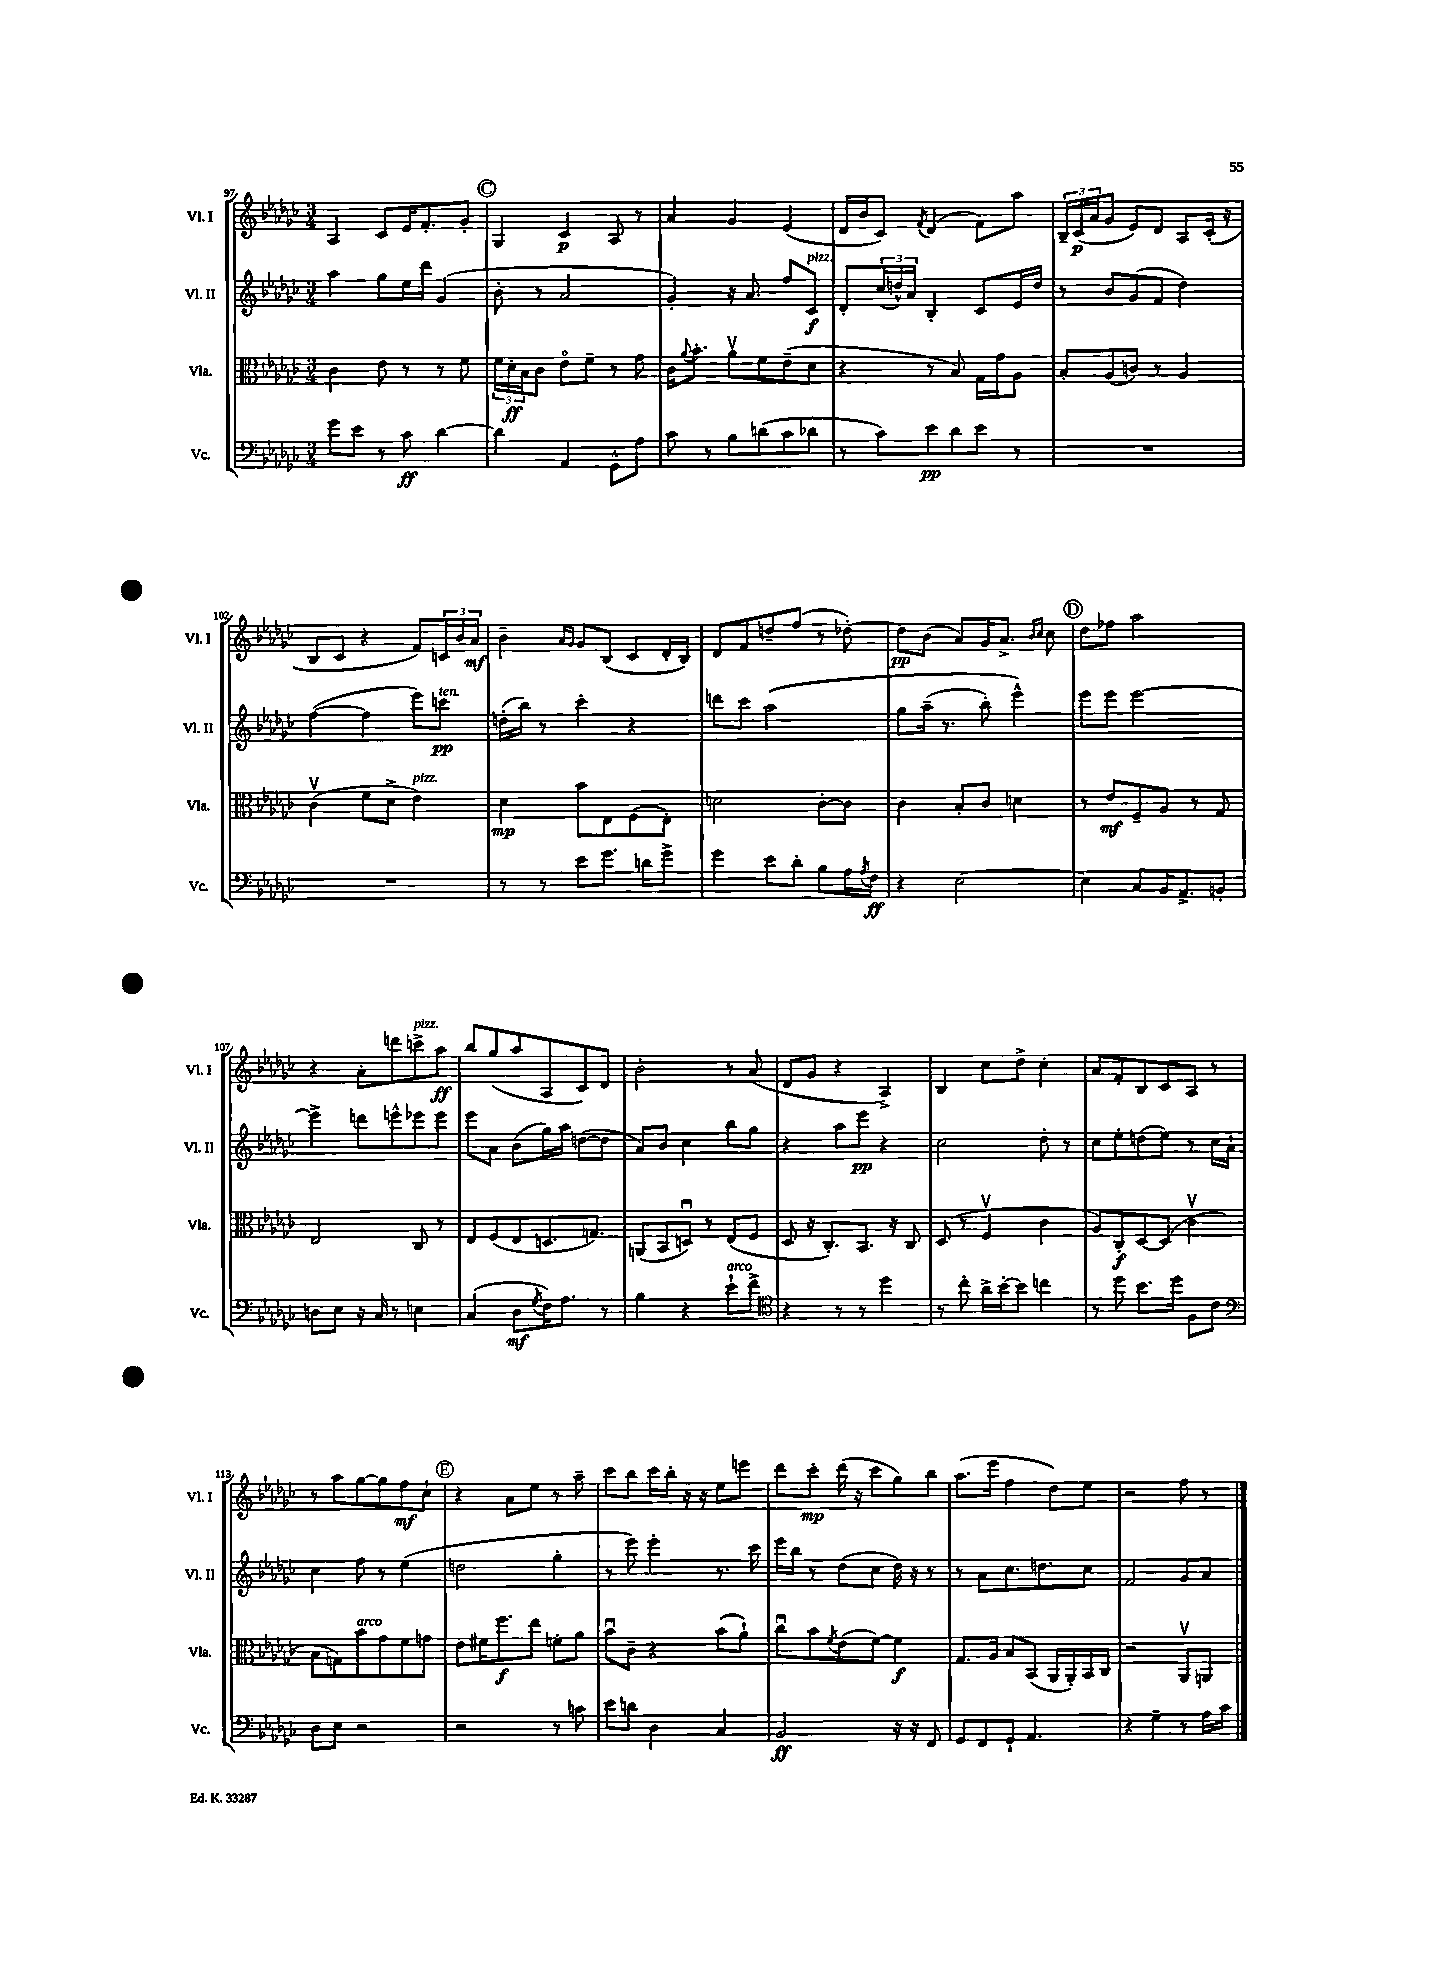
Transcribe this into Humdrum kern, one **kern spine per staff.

**kern	**kern	**kern	**kern
*staff4	*staff3	*staff2	*staff1
*clefF4	*clefC3	*clefG2	*clefG2
*k[b-e-a-d-g-c-]	*k[b-e-a-d-g-c-]	*k[b-e-a-d-g-c-]	*k[b-e-a-d-g-c-]
*M3/4	*M3/4	*M3/4	*M3/4
8g-	4c-	4aa-	4A-
8e-	.	.	.
8r	8e-	8gg-	8c-
8c-	8r	16ee-	16e-
.	.	16ddd-	8.f'
[4d-	8r	(4g-	.
.	8f	.	8g-'
=	=	=	=
4d-]	24f	8b-'	4G-
.	24d-'	.	.
.	24B-	.	.
.	8c-	8r	.
4AA-	8e-o	2a-	4c-
.	8f~	.	.
8GG-^^	8r	.	8A-
8A-	8g-	.	8r
=	=	=	=
8c-	16c-	4g-')	4a-
.	8qqa-	.	.
.	8.b-'	.	.
8r	.	.	.
8B-	8a-v	16r	4g-
.	.	8.a-	.
(8d	8f	.	.
8c-	(8e-~	8ff	(4e-
8d-	8d-	8c-	.
=	=	=	=
8r	4r	8d-'	16d-
.	.	.	16b-
8c-)	.	(24cc-	8c-)
.	.	24dd^^)	.
.	.	24a-	.
.	.	.	8qf
8e-	8r	4B-'	(4d-
8d-	8B-)	.	.
8e-	16G-	8c-	8f)
.	16g-	.	.
8r	8A-	16e-	8aa-
.	.	16dd	.
=	=	=	=
2.r	8B-'	8r	24B-~
.	.	.	(24c-
.	.	.	24a-
.	(8A-	8b-	8g-
.	8c)	(8g-	8e-)
.	8r	8f	8d-
.	4A-	4dd-)	8A-
.	.	.	(16c-'
.	.	.	16r
=	=	=	=
2.r	(4c-v	([4ff	8B-
.	.	.	8c-
.	8f	4ff]	4r
.	8d-^	.	.
.	4e-)	8eee-)	8f)
.	.	8ccc	24c
.	.	.	24b-
.	.	.	24a-
=	=	=	=
8r	4d-	(16dd'	4b-~
.	.	16bb-)	.
8r	.	8r	.
.	.	.	16qqa-
.	.	.	16qqg-
8e-	8b-	4ccc-'	8g-
8.g-	8E-	.	(8B-
.	(8F	4r	8c-
16d	.	.	.
8g-^	8E-')	.	16d-'
.	.	.	16B-)
=	=	=	=
4g-	2d	8ddd	8d-
.	.	8ccc-	8f
8e-	.	&(2aa-	8dd~
8d-'	.	.	(8ff
8B-	[8c-'	.	8r
16A-	8c-]	.	[8dd-')
8qA-	.	.	.
16F	.	.	.
=	=	=	=
4r	4c-	8gg-	8dd-]
.	.	(16aa-~	(8b-
.	.	8.r	.
[2E-	8B-'	.	8a-)
.	8c-	8bb-')	16g-
.	.	.	8.a-^
.	4d	4eee-^^&)	.
.	.	.	16qqb-
.	.	.	16qqcc-
.	.	.	8cc-
=	=	=	=
4E-]	8r	8eee-	8dd-
.	8e-	8eee-	8ff-
8C-	8F~	[2eee-	2aa-
16BB-	8A-	.	.
8.AA-^	.	.	.
.	8r	.	.
8BB'	8G-	.	.
=	=	=	=
8D	2E-	4eee-^]	4r
8E-	.	.	.
16r	.	8ddd	8a-'
16C-	.	.	.
8r	.	8eee^^	8ddd
4E	8C-	8eee-	8ccc^
.	8r	8eee-	8aa-
=	=	=	=
(4C-	8E-	8eee-	8bb-
.	(8F	8a-	(8gg-
8D-	8E-	(8b-	8aa-
8qG-	.	.	.
16F)	8.D	16gg-)	8A-
8.A-	.	16aa-	.
.	.	([8dd	8c-)
.	8.G)	.	.
8r	.	8dd]	8d-
=	=	=	=
4B-	(8AA	8a-)	2b-'
.	8BB-	8b-	.
4r	8Du)	4cc-	.
.	8r	.	.
8e-`	(8E-	8bb-	8r
8f^	8F	8gg-	(8a-
=	=	=	=
*clefC4	*	*	*
4r	8D-	4r	8d-
.	16r	.	8g-
.	8.C-')	.	.
8r	.	8aa-	4r
8r	8.BB-	8eee-	.
4dd-	.	4r	4A-^)
.	16r	.	.
.	8C-	.	.
=	=	=	=
8r	(8D-	2cc-	4B-
8cc-'	8r	.	.
16a-^	4Fv	.	8cc-
[16b-'	.	.	.
8b-]	.	.	8dd-^
4cc	4c-	8dd-'	4cc-'
.	.	8r	.
=	=	=	=
8r	8A-)	8cc-	8a-
8dd-	8C-'	8ee-'	8f'
8.b-	[8D-	(8dd	8B-
.	(8D-]	8ee-)	8c-
16dd-	.	.	.
8F	4c-v	8r	8A-
8c-	.	16cc-	8r
.	.	16a-`	.
=	=	=	=
*clefF4	*	*	*
8D-	8B-	4cc-	8r
8E-	8G)	.	8aa-
2r	8b-	8ff	[8gg-
.	8g-	8r	8gg-]
.	8f	(4ee-	8ff
.	8g	.	8cc-`
=	=	=	=
2r	8e-	2dd	4r
.	16f#	.	.
.	8.ff	.	.
.	.	.	8a-
.	8ee-	.	8ee-
8r	8f'	4gg-'	8r
8c	8a-	.	8aa-~
=	=	=	=
8e-	8b-u	8r	8ccc-
8d	8c-~	8eee-)	8bb-
4D-	4r	4eee-'	16ccc-
.	.	.	16bb-'
.	.	.	16r
.	.	.	16r
4C-	(8b-	8.r	8ee-
.	8a-`)	.	8eee
.	.	16ccc-	.
=	=	=	=
2BB-	8cc-u	16eee-	8ddd-
.	.	16bb-	.
.	8b-	8r	8ccc-'
.	8qf	.	.
.	(8e-	(8dd-	(16ddd-
.	.	.	16r
.	[8f)	8cc-	8ccc-
16r	4f]	16dd-)	8gg-)
16r	.	16r	.
8FF	.	8r	8bb-
=	=	=	=
8GG-	8.G-	8r	(8.aa-
8FF	.	8a-	.
.	16A-	.	16eee-
8GG-`	8B-	8.cc-	4ff
4.AA-	(8BB-	.	.
.	.	8.dd	.
.	16AA-	.	8dd-)
.	16AA-')	.	.
.	16BB-	8cc-	8ee-
.	16C-	.	.
=	=	=	=
4r	2r	2f	2r
4G-~	.	.	.
8r	8AA-v	8g-	8ff
16A-	8AA	8a-	8r
16c-	.	.	.
==	==	==	==
*-	*-	*-	*-
